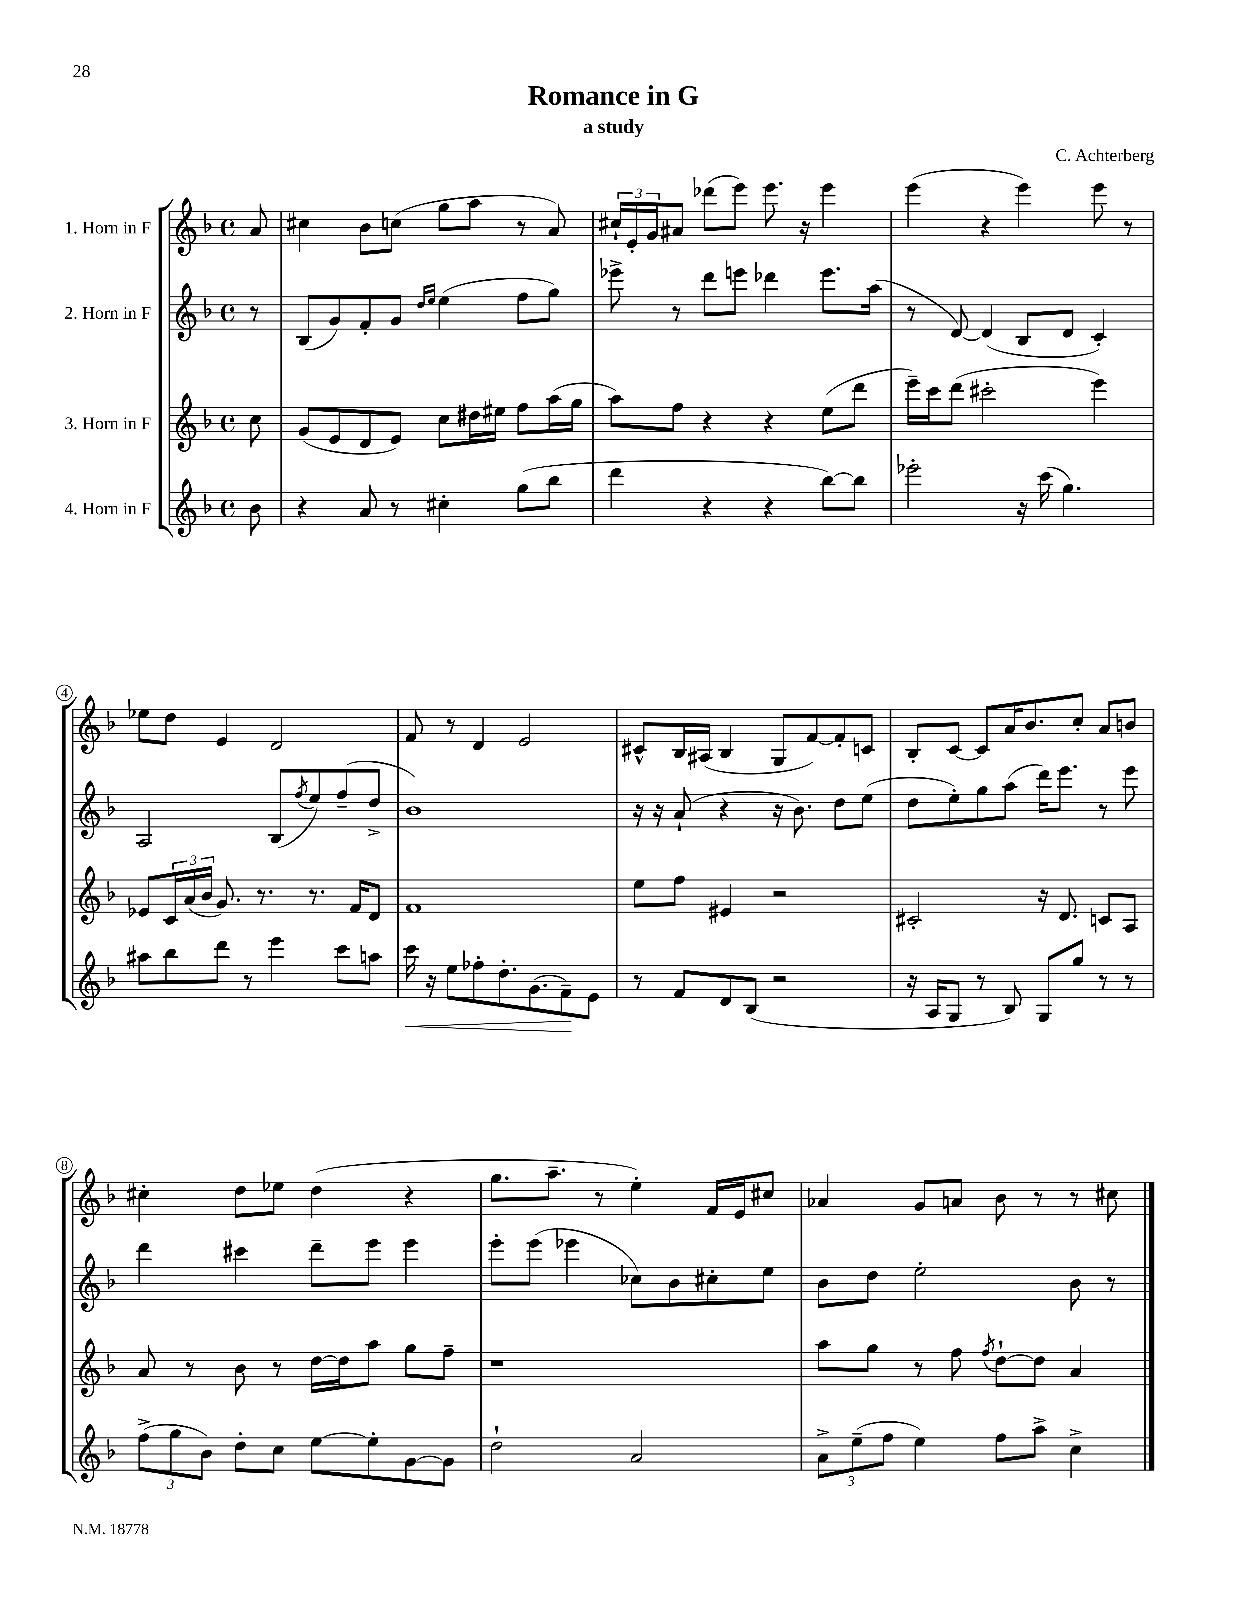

**kern	**kern	**kern	**kern
*staff4	*staff3	*staff2	*staff1
*clefG2	*clefG2	*clefG2	*clefG2
*k[b-]	*k[b-]	*k[b-]	*k[b-]
*M4/4	*M4/4	*M4/4	*M4/4
*met(c)	*met(c)	*met(c)	*met(c)
8b-\	8cc\	8r	8a/
=	=	=	=
4r	(8g/L	(8B-/L	4cc#\
.	8e/	8g/)	.
8a/	8d/	8f'/	8b-\L
8r	8e/J)	8g/J	(8cc\J
.	.	16qqdd/LL	.
.	.	16qqee/JJ	.
4cc#'\	8cc\L	(4ee\	8gg\L
.	16dd#\L	.	8aa\J
.	16ee#\JJ	.	.
(8gg\L	8ff\L	8ff\L	8r
8bb-\J	(16aa\L	8gg\J)	8a/)
.	16gg\JJ	.	.
=	=	=	=
4ddd\	8aa\L)	8eee-^\	24cc#`/LL
.	.	.	24e'/
.	.	.	24g/J
.	8ff\J	8r	8a#/J
4r	4r	8ddd\L	(8ddd-\L
.	.	8eee\J	8eee\J)
4r	4r	4ddd-\	8.eee\
.	.	.	16r
[8bb-\L)	(8ee\L	8.eee\L	4eee\
8bb-\]J	8ddd\J	.	.
.	.	(16aa\Jk	.
=	=	=	=
2eee-'\	16eee~\LL)	8r	(4eee\
.	16ccc\J	.	.
.	(8ddd\J	[8d/)	.
.	2ccc#'\	(4d/]	4r
16r	.	8B-/L	4eee\)
(16ccc\	.	.	.
4.gg\)	.	8d/J	.
.	4eee\)	4c'/)	8eee\
.	.	.	8r
=	=	=	=
8aa#\L	8e-/L	2A/	8ee-\L
8bb-\	24c/L	.	8dd\J
.	(24a/	.	.
.	24b-/JJ	.	.
8ddd\J	8.g/)	.	4e/
8r	.	.	.
.	8.r	.	.
4eee\	.	(8B-/L	2d/
.	.	8qff/	.
.	8.r	8ee/)	.
8ccc\L	.	(8ff~/	.
.	16f/LK	.	.
8aa\J	8d/J	8dd^/J	.
=	=	=	=
16ccc\	1f	1b-)	8f/
16r	.	.	.
8ee\L	.	.	8r
8ff-'\	.	.	4d/
8.dd'\	.	.	.
.	.	.	2e/
(8.g\	.	.	.
8f~\)	.	.	.
8e\J	.	.	.
=	=	=	=
8r	8ee\L	16r	8c#^^/L
.	.	16r	.
8f/L	8ff\J	(8a`/	16B-/L
.	.	.	(16A#/JJ
8d/	4e#/	4r	4B-/
(8B-/J	.	.	.
2r	2r	16r	8G/L
.	.	8.b-\)	.
.	.	.	[8f/)
.	.	8dd\L	8f'/]
.	.	(8ee\J	8c/J
=	=	=	=
16r	2c#'/	8dd\L	8B-'/L
16A/LK	.	.	.
8G/J	.	8ee'\)	[8c/J
8r	.	8gg\	8c/]L
8B-/)	.	(8aa\J	16a/K
.	.	.	8.b-/
8G/L	16r	16ddd\LK)	.
.	8.d/	8.eee\J	.
8gg/J	.	.	8cc'/J
8r	8c/L	8r	8a/L
8r	8A/J	8eee\	8b/J
=	=	=	=
(12ff^\L	8a/	4ddd\	4cc#'\
12gg\	.	.	.
.	8r	.	.
12b-\J)	.	.	.
8dd'\L	8b-\	4ccc#\	8dd\L
8cc\J	8r	.	8ee-\J
[8ee\L	[16dd\LL	8ddd~\L	(4dd\
.	16dd\]J	.	.
8ee'\]	8aa\J	8eee\J	.
[8g\	8gg\L	4eee\	4r
8g\]J	8ff~\J	.	.
=	=	=	=
2dd`\	1r	8eee'\L	8.gg\L
.	.	(8eee\J	.
.	.	.	8.aa~\J
.	.	4eee-\	.
.	.	.	8r
2a/	.	8cc-\L)	4ee'\)
.	.	8b-\	.
.	.	8cc#'\	16f/LL
.	.	.	16e/J
.	.	8ee\J	8cc#/J
=	=	=	=
12a^\L	8aa\L	8b-\L	4a-/
(12ee~\	.	.	.
.	8gg\J	8dd\J	.
12ff\J	.	.	.
4ee\)	8r	2ee'\	8g/L
.	8ff\	.	8a/J
.	8qff/	.	.
8ff\L	[8dd`\L	.	8b-\
8aa^\J	8dd\]J	.	8r
4cc^\	4a/	8b-\	8r
.	.	8r	8cc#\
==	==	==	==
*-	*-	*-	*-
